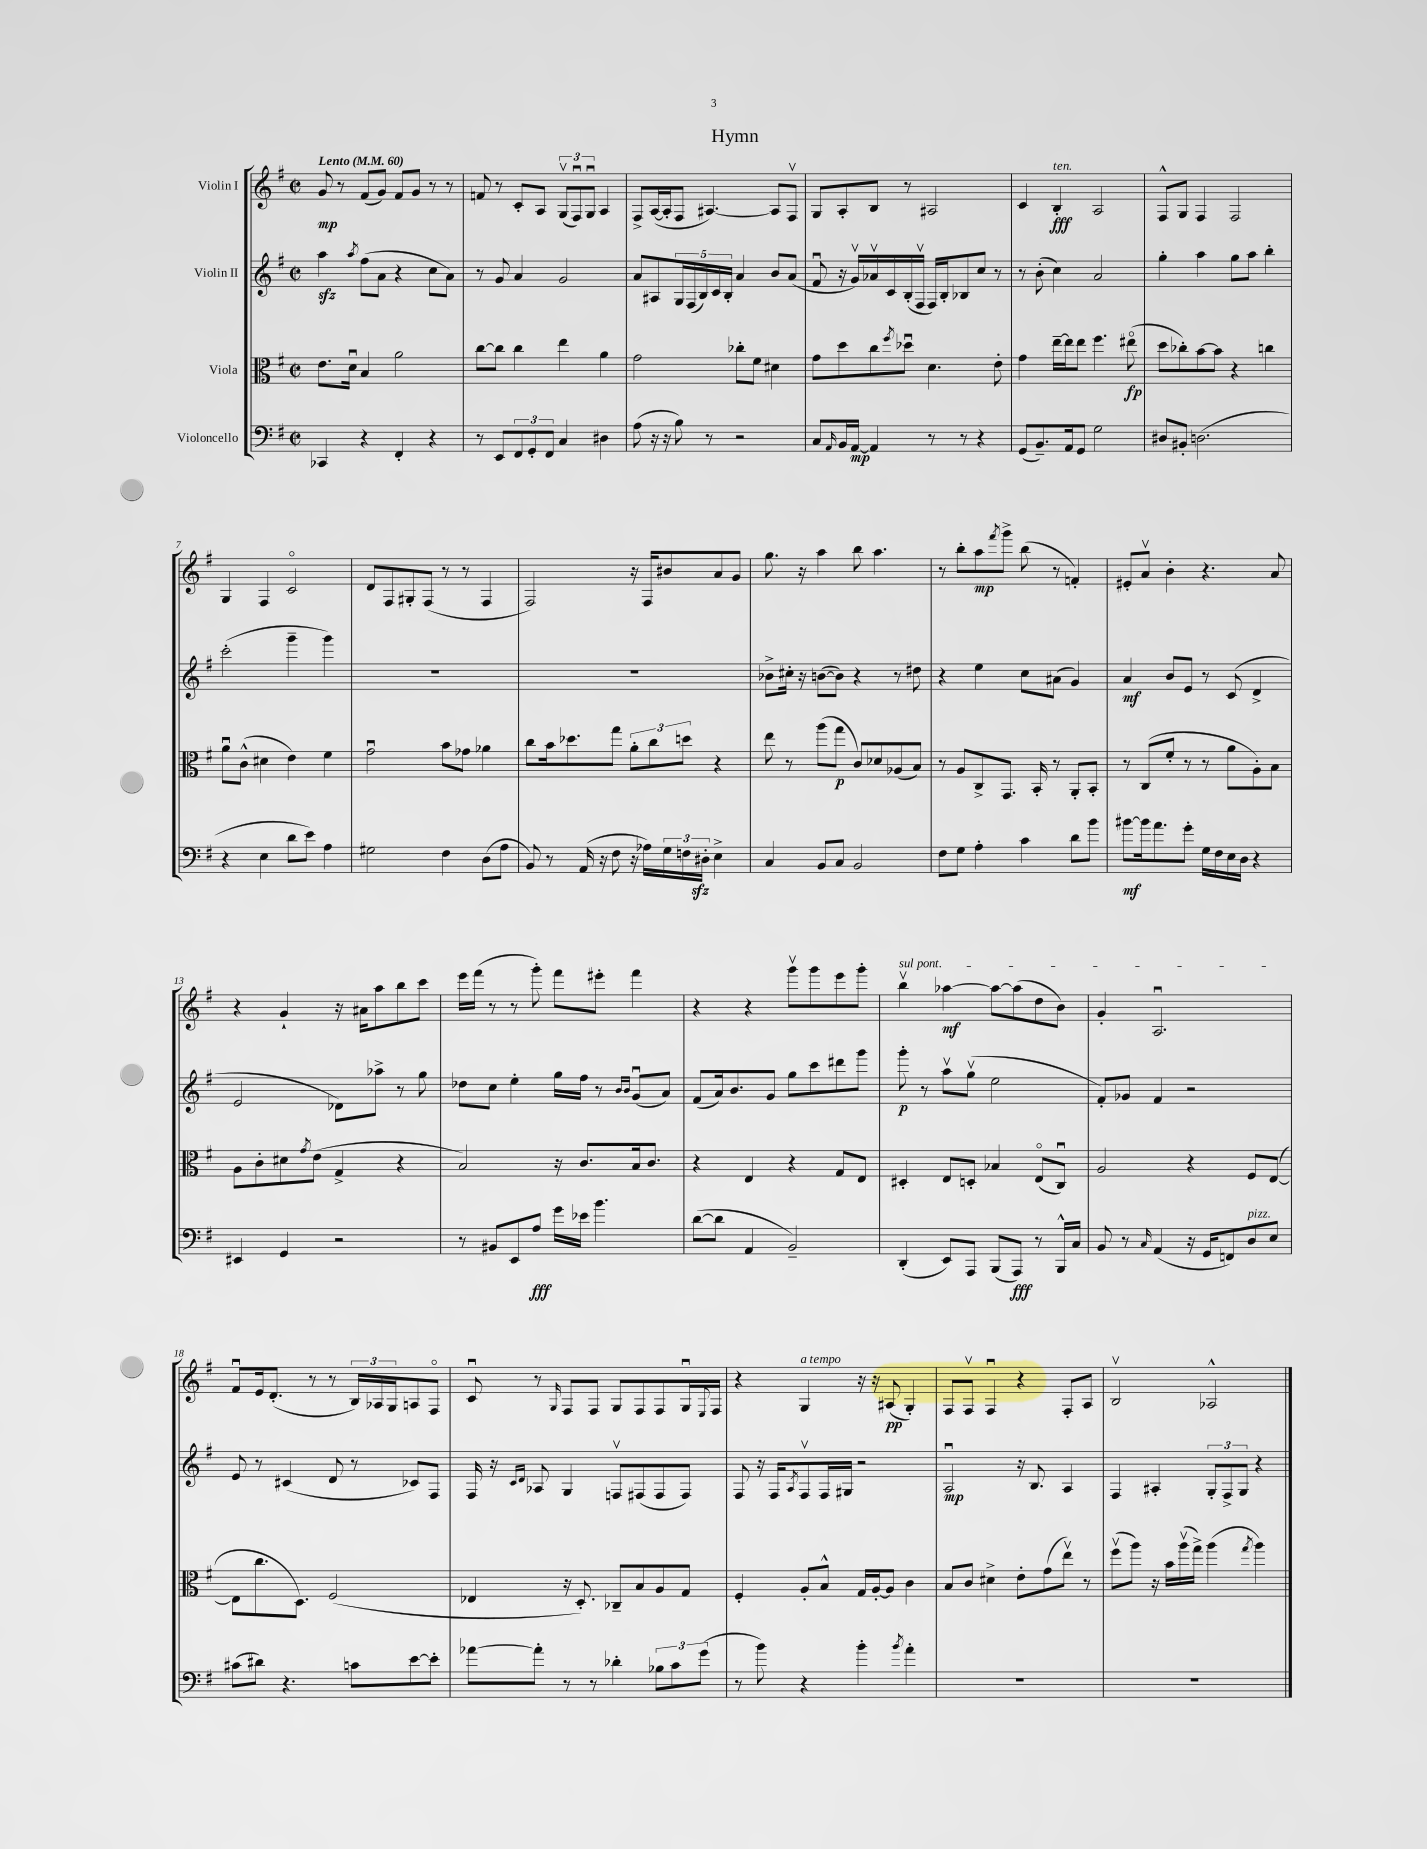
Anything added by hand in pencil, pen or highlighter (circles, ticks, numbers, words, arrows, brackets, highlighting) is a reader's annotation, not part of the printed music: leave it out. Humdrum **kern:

**kern	**kern	**kern	**kern
*staff4	*staff3	*staff2	*staff1
*clefF4	*clefC3	*clefG2	*clefG2
*k[f#]	*k[f#]	*k[f#]	*k[f#]
*M2/2	*M2/2	*M2/2	*M2/2
*met(c|)	*met(c|)	*met(c|)	*met(c|)
*MM60	*MM60	*MM60	*MM60
4CC-	8.e	4aa	8g
.	.	.	8r
.	16du	.	.
.	.	8qaa	.
4r	4B	(8ff#	(8f#
.	.	8a	8g)
4FF#'	2a	4r	8f#
.	.	.	8g
4r	.	8cc	8r
.	.	8a)	8r
=	=	=	=
8r	[8cc	8r	8f
8EE	8cc]	8g	8r
12FF#	4cc	4a	8c'
12GG'	.	.	.
.	.	.	8A
12FF#	.	.	.
4C	4ee	2g	(12Gv
.	.	.	12F#u)
.	.	.	12Gu
4D#	4a	.	4A
=	=	=	=
(8A	2g	8a	8F#^
16r	.	8A#	([16A
16r	.	.	16A']
8B)	.	20G	8F#
.	.	(20F#	.
.	.	20B)	.
8r	.	.	[4.A#)
.	.	20c	.
.	.	20B'	.
2r	8cc-'	4a	.
.	8f#	.	.
.	4d#	8b	8A#]
.	.	(8a	8F#v
=	=	=	=
8C	8g	8f#u	8G
16qqAA	.	.	.
16BB	8dd	16r	8A'
[16AA	.	16gv)	.
4AA]	8cc	16a-v	8B
.	.	16c	.
.	8qff#	.	.
.	8dd-u	(16B'	8r
.	.	16F#v	.
8r	4.d	16F#)	2A#
.	.	16B'	.
8r	.	8B-	.
4r	.	8cc	.
.	8e'	8r	.
=	=	=	=
(8GG	4g	8r	4c
8.BB~)	.	(8b'	.
.	[16ee~	4cc)	4B'
16AA	16ee]	.	.
8GG	8ee	.	.
2G	4.ff#	2a	2A
.	(8ee#o	.	.
=	=	=	=
8D#	8dd	4gg'	8F#^^
8BB#'	8cc-')	.	8G
(2.D	[8b	4aa	4F#
.	8b]	.	.
.	4r	8gg	2F#
.	.	8aa	.
.	4cc	4bb'	.
=	=	=	=
4r	8au	(2ccc'	4G
.	(8c^^	.	.
4E	4d#	.	4F#
8d	4e)	4ggg~	2co
8e)	.	.	.
4A	4f#	4ggg)	.
=	=	=	=
2G#	2gu	1r	8d
.	.	.	8F#
.	.	.	8G#'
.	.	.	(8F#
4F#	8b	.	8r
.	8g-	.	8r
(8D	4a-	.	4F#
8A	.	.	.
=	=	=	=
8BB)	8cc	1r	2F#)
8r	16b	.	.
.	8.dd-	.	.
(16AA	.	.	.
16r	.	.	.
8F#	8gg	.	.
16r	12a'	.	16r
16A-)	.	.	16F#
.	12cc	.	.
24G	.	.	8b#
24F	12dd	.	.
24D#'	.	.	.
4E^	4r	.	8a
.	.	.	8g
=	=	=	=
4C	8ee	8b-^	8.gg
.	8r	16cc#'	.
.	.	16r	16r
8BB	(8aa	([8b	4aa
8C	8gg	8b])	.
2BB	8c)	4r	8bb
.	8d-	.	4.aa
.	(8A-	8r	.
.	8B)	8dd#	.
=	=	=	=
8F#	8r	4r	8r
8G	8A	.	8bb'
4A'	8C^	4ee	8aa
.	.	.	8qfff#
.	8.GG	.	8ggg^
4c	.	8cc	(8bb
.	16BB'	.	.
.	8r	(8a#	8r
8d	8AA'	4g)	4f')
8b	8BB'	.	.
=	=	=	=
[8b#	8r	4a	8e#'
16b#]	(8C	.	8av
8.a	.	.	.
.	8f#'	8b	4b'
8g'	8r	8e	.
16G	8r	8r	4.r
16F#	.	.	.
16E	8a	(8c	.
16D	.	.	.
4r	8A')	4d^	.
.	8B	.	8a
=	=	=	=
4EE#	8A	2e	4r
.	8c'	.	.
4GG	8d#	.	4g`
.	8qg	.	.
.	(8e	.	.
2r	4G^	8d-)	16r
.	.	.	16a#
.	.	8aa-^	8aa
.	4r	8r	8bb
.	.	8gg	8ccc
=	=	=	=
8r	2B)	8dd-	16eee
.	.	.	(16fff#
8BB#	.	8cc	8r
8EE	.	4ee'	8r
8A	.	.	8ggg')
16g	16r	16gg	8fff#
16e-	8.c	16ff#	.
4.b	.	8r	8eee#'
.	.	16qqb	.
.	.	16qqb	.
.	16B	(8gu	4fff#
.	8.c	.	.
.	.	8a)	.
=	=	=	=
([8d	4r	(8f#	4r
8d]	.	16a)	.
.	.	8.b	.
4AA	4E	.	4r
.	.	8g	.
2BB~)	4r	8gg	8gggv
.	.	8ccc	8ggg
.	8G	8ddd#	8eee
.	8E	8ggg	8ggg'
=	=	=	=
(4DD'	4D#'	8ggg'	4bbv
.	.	8r	.
8EE)	8E	8aav	[4aa-
8AAA	8D'	(8ggv	.
(8BBB	4B-	2ee	8aa-_
8AAA)	.	.	(8aa-]
8r	(8Eo	.	8dd
16BBB^^	8Cu)	.	8b)
16C	.	.	.
=	=	=	=
8BB	2A	8f#')	4g'
8r	.	8g-	.
16qqC	.	.	.
(4AA	.	4f#	2.Au
16r	4r	2r	.
16GG	.	.	.
8FF)	.	.	.
8D	8F#	.	.
8E	([8E	.	.
=	=	=	=
(8c#	8E]	8e	8f#u
8d#)	8.cc	8r	16e
.	.	.	(8.d'
4.r	.	(4c#	.
.	8.D)	.	.
.	.	.	8r
.	(2F#	8d	8r
8c	.	8r	24B)
.	.	.	24A-
.	.	.	24G
[8e	.	8c-)	8A
8e']	.	8F#	8F#o
=	=	=	=
[8a-	4E-	16F#	8cu
.	.	16r	.
.	.	16qqc	.
.	.	16qqd	.
8a-']	.	8A-	8r
.	.	.	16qqG
8r	16r	4G	8F#
.	8.D')	.	.
8r	.	.	8F#
4d-'	8C-~	8Fv	8G
.	8B	(8F#	8F#
12B-	8A	8F#	8F#
12c	.	.	.
.	8G	8F#)	16Gu
(12g	.	.	.
.	.	.	8qqE
.	.	.	16F#
=	=	=	=
8r	4F#'	8F#	4r
8b)	.	16r	.
.	.	16F#	.
.	.	8qA	.
4r	8A'	8F#v	4G
.	8B^^	16F#	.
.	.	16G#	.
4b'	16G	2r	16r
.	[16A'	.	16r
.	8A]	.	(8A#
8qb	.	.	.
4a'	4c	.	4G')
=	=	=	=
1r	8B	2Au	8F#
.	8c	.	8F#v
.	4d#^	.	4F#u
.	8e'	16r	4r
.	.	8.B	.
.	(8g	.	.
.	8eev)	4A	8F#'
.	8r	.	8A
=	=	=	=
1r	(8ff#v	4F#	2Bv
.	8aa)	.	.
.	16r	4A#'	.
.	16b	.	.
.	(16aav	.	.
.	16gg^)	.	.
.	(4aa	12G'	2A-^^
.	.	12F#^	.
.	.	12G	.
.	8qgg	.	.
.	4aa)	4r	.
==	==	==	==
*-	*-	*-	*-
